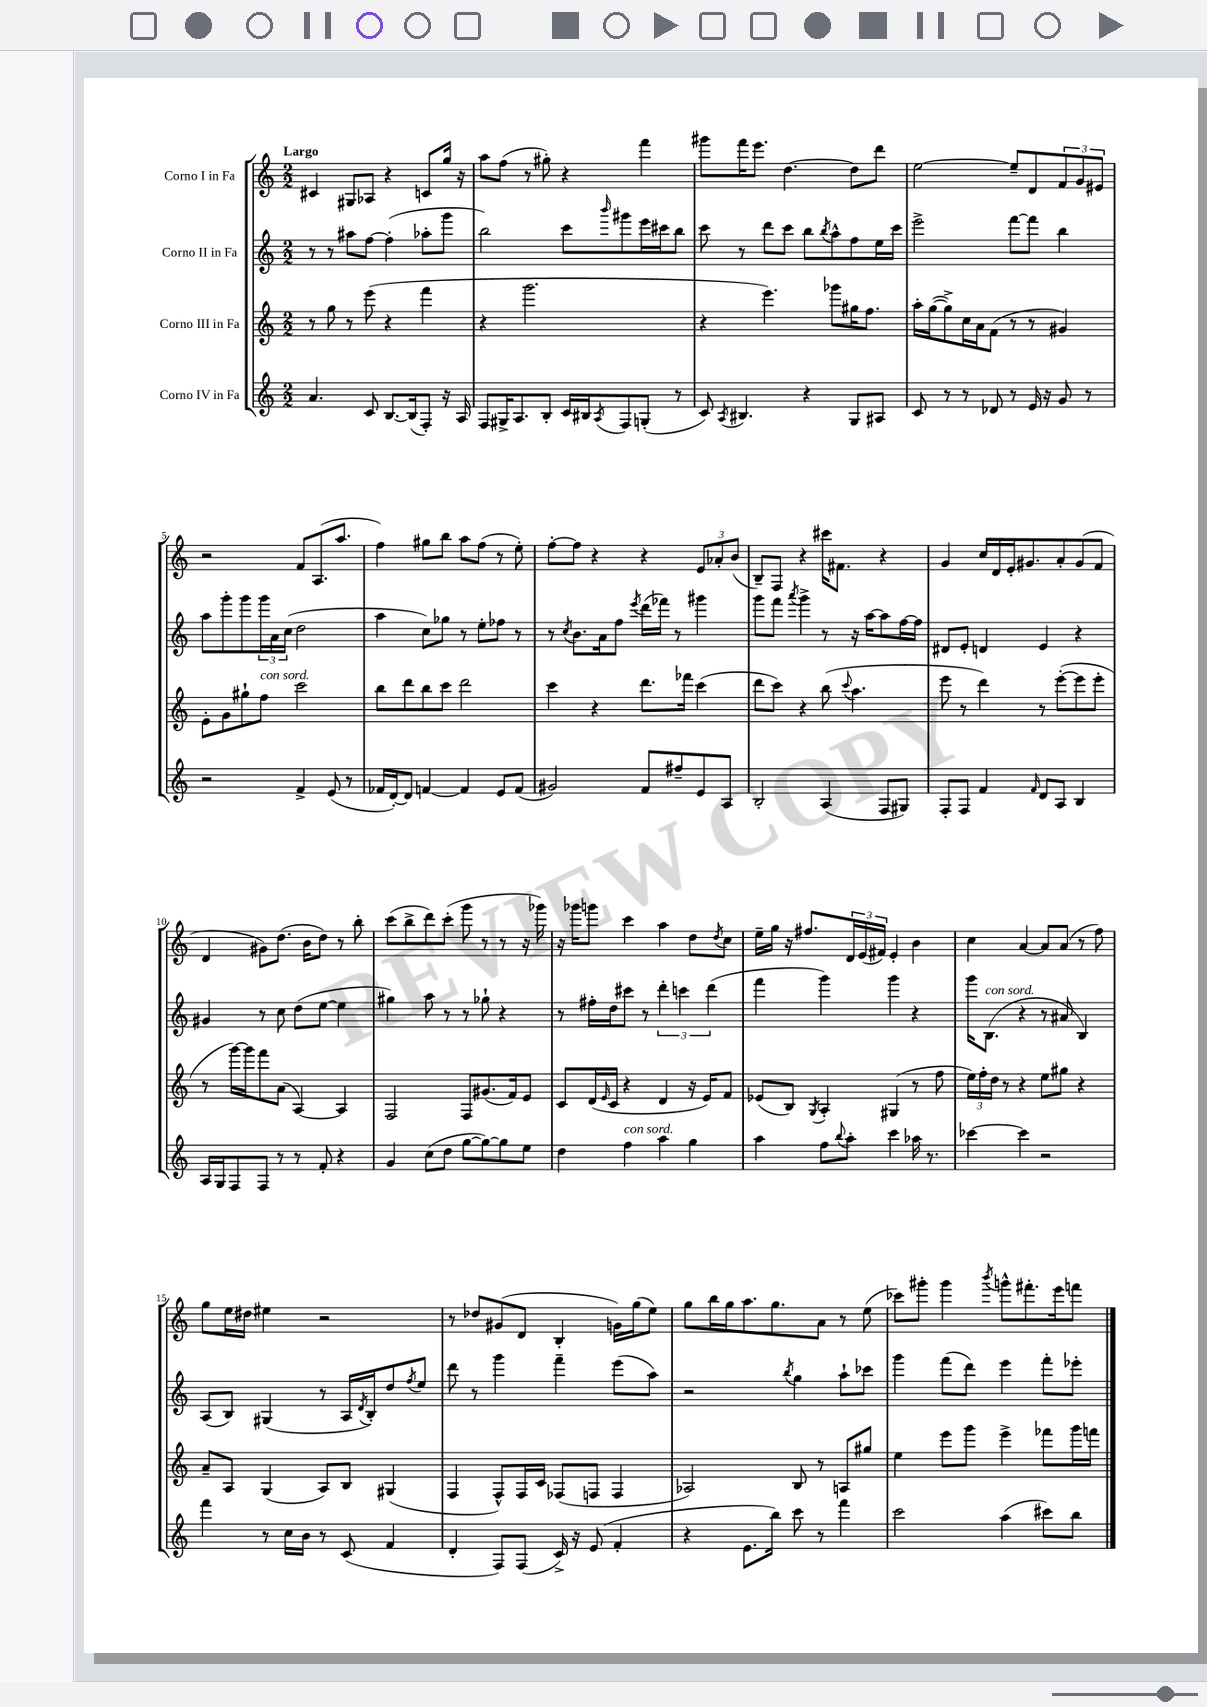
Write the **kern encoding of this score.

**kern	**kern	**kern	**kern
*staff4	*staff3	*staff2	*staff1
*clefG2	*clefG2	*clefG2	*clefG2
*k[]	*k[]	*k[]	*k[]
*M2/2	*M2/2	*M2/2	*M2/2
4.a/	8r	8r	4c#/
.	8gg\	8r	.
.	8r	8aa#\L	8G#/L
8c/	(8eee\	[8ff\J	8A-/J
[8.B/L	4r	(4ff'\]	4r
(16B/]k	.	.	.
8F'/J)	4fff\	8aa-'\L	8c/L
16r	.	8ggg\J	16gg/Jk
16A/	.	.	16r
=	=	=	=
8F/L	4r	2bb\)	8aa\L
16G#^/K	.	.	(8ff\J
8.A/	.	.	.
.	2.ggg\	.	8r
8B'/J	.	.	8gg#'\)
16c/LL	.	8ccc\L	4r
16B#/J	.	.	.
8qA/	.	16qqbbb/	.
8F/	.	8ggg#\	.
(8G'/J	.	16eee\L	4fff\
.	.	16ccc#\J	.
8r	.	8bb\J	.
=	=	=	=
8c/)	4r	8ccc\	8ggg#\L
8qA/	.	.	.
4.B#/	.	8r	16fff\K
.	.	.	8.eee\J
.	4.eee\)	8ddd\L	.
.	.	8ccc\J	[4.dd\
4r	.	8bb\L	.
.	.	8qbb/	.
.	8ggg-\L	8aa^^\	.
8G/L	16gg#\K	8ff\	8dd\]L
.	8.ff\J	.	.
8A#/J	.	16ee\L	8ddd\J
.	.	16ccc\JJ	.
=	=	=	=
8c/	16aa'\LL	2eee^\	[2ee\
.	([16gg\J	.	.
8r	8gg^\])	.	.
8r	16cc\L	.	.
.	16a\J	.	.
8d-/	(8f\J	.	.
8r	8r	[8fff\L	8ee~/]L
16e/	8r	8fff\]J	8d/
16r	.	.	.
8g/	4g#/)	4bb\	12f/
.	.	.	12g/
8r	.	.	.
.	.	.	12e#/J
=	=	=	=
2r	8e'\L	8aa\L	2r
.	8g\	8ggg'\	.
.	8gg#`\	8ggg\	.
.	8ff\J	24ggg\L	.
.	.	24a\	.
.	.	(24cc\JJ	.
4f^/	2ccc\	2dd\	8f/L
.	.	.	(8.A/
(8e/	.	.	.
.	.	.	8.aa/J
8r	.	.	.
=	=	=	=
16f-/LL	8bb\L	4aa\	4ff\)
[16d'/J)	.	.	.
8d/]J	8ddd\	.	.
[4f/	8bb\	8cc\L)	8gg#\L
.	8ccc\J	8gg-\J	8bb\J
4f/]	2ddd\	8r	8aa\L
.	.	8ee'\L	(8ff\J
8e/L	.	8ff-\J	8r
(8f/J	.	8r	8ee'\)
=	=	=	=
2g#/)	4ccc\	8r	[8ff'\L
.	.	8qcc/	.
.	.	8.b\L	8ff\]J
.	4r	.	4r
.	.	16a\k	.
.	.	8ff\J	.
.	.	8qeee/	.
8f/L	8.ddd\L	(16ddd\LL	4r
.	.	16fff-\JJ)	.
8ff#~/	.	8r	.
.	16fff-\Jk	.	.
8e/	(4ccc\	4ggg#\	12e/L
.	.	.	12a-'/
8A/J	.	.	.
.	.	.	(12b/J
=	=	=	=
2B'/	8ddd\L	8ggg\L	8B~/L)
.	8ccc\J)	8fff\J	8F/J
.	.	8qaaa/	.
.	4r	4ggg^\	4r
(4A/	(8bb\	8r	16ccc#\LK
.	.	.	8.f#\J
.	8qqccc/	.	.
.	4.aa\	16r	.
.	.	[16aa\LK	.
8F/L	.	8aa\]	4r
8G#/J)	.	[16ff\L	.
.	.	16ff\]JJ	.
=	=	=	=
8F'/L	8eee\	8d#/L	4g/
8F/J	8r	8e'/J	.
4f/	4ddd\)	4d/	16cc/LL
.	.	.	16d/
.	.	.	16e'/J
.	.	.	8.g#/
16qqf/	.	.	.
8d/L	8r	4e/	.
8A/J	([8eee'\L	.	8a'/
4B/	8eee\]	4r	(8g#/
.	8eee'\J	.	8f/J
=	=	=	=
16A/LL	8r	4g#/	4d/
16G/J	.	.	.
8F/	[16ggg\LL)	.	.
.	16ggg\]J	.	.
8F/J	8fff\	8r	8g#\L)
8r	(8a\J	8cc\	(8.dd\J
8r	[4A/)	(8dd\L	.
.	.	.	16b\LK
8f'/	.	[8ee\J	8dd\J)
4r	4A/]	4ee\]	8r
.	.	.	8bb'\
=	=	=	=
4g/	2F/	4gg#\)	(8ccc\L
.	.	.	8bb^\
(8cc\L	.	8aa\	8ddd\)
8dd\J	.	8r	(8ccc'\J
[8gg\L	8F/L	8r	8ggg\
8gg\_)	(8.g#/	8gg-`\	8r
8gg\]	.	4r	8r
.	16f/k)	.	.
8ee\J	8e/J	.	16r
.	.	.	16ggg-\)
=	=	=	=
4dd\	8c/L	8r	16r
.	.	.	16ggg-\LK
.	(16d/L	16ff#'\LL	8ggg\J
.	16qqe/	.	.
.	16c/JJ	16dd\J	.
4ff\	4r	8ccc#\J	4ccc\
.	.	8r	.
4aa\	4d/	6ddd'\	4aa\
.	.	6ccc\	.
4gg\	16r	.	8dd\L
.	16e/LK)	.	.
.	.	(6ddd\	.
.	.	.	8qdd/
.	8f/J	.	8cc\J
=	=	=	=
4aa\	(8e-/L	4fff\	16ee~\LL
.	.	.	16gg\JJ
.	8B/J)	.	16r
.	.	.	8.ff#/L
.	8qG/	.	.
8ff\L	4A'/	4ggg\)	.
8qqbb/	.	.	.
8aa'\J	.	.	24d/L
.	.	.	(24e/
.	.	.	24f#/JJ)
4ccc\	(4G#/	4ggg\	4e'/
16aa-\	8r	4r	4b\
8.r	.	.	.
.	8ff\	.	.
=	=	=	=
[4ccc-\	24ee\LL)	16ggg\LK	4cc\
.	24ff'\	.	.
.	.	(8.B\J	.
.	24dd\JJ	.	.
.	8r	.	.
4ccc-\]	4r	4r	[4a/
2r	8ee\L	8r	8a/]L
.	8gg#\J	8a#/	(8a/J
.	4r	4B/)	8r
.	.	.	8ff\)
=	=	=	=
4fff\	8a~/L	(8A/L	8gg\L
.	8A/J	8B/J)	16ee\L
.	.	.	16dd#\JJ
8r	(4G/	(4G#/	4ee#\
16cc\LL	.	.	.
16b\JJ	.	.	.
8r	8A/L)	8r	2r
(8c/	8B/J	16A/LL	.
.	.	8qd/	.
.	.	16B'/J)	.
4f/	(4G#/	8dd/	.
.	.	8qff/	.
.	.	8ee/J	.
=	=	=	=
4d'/	4F/	8ddd\	8r
.	.	8r	8dd-/L
8F/L)	8F^^/L)	4ggg\	(8g#/
(8F/J	16F/L	.	8d/J
.	16c/JJ	.	.
16c^/)	(8F-/L	4fff~\	4B'/
16r	.	.	.
(8e/	8F/J	.	.
4f'/	4F/	(8eee\L	16g\LL)
.	.	.	(16gg\J
.	.	8aa\J)	8ee\J)
=	=	=	=
4r	2A-/)	2r	8gg\L
.	.	.	16bb\L
.	.	.	16gg\J
8.e\L	.	.	8.aa\
16bb\Jk)	.	.	8.gg\
.	.	8qbb/	.
8ccc\	8B/	4gg\	.
8r	8r	.	8a\J
4fff\	8A/L	8aa`\L	8r
.	8gg#/J	8ccc-\J	(8ee\
=	=	=	=
2ccc\	4ee\	4ggg\	8ccc-\L)
.	.	.	8ggg#'\J
.	8eee\L	(8fff\L	4ggg#\
.	8ggg\J	8ddd\J)	.
.	.	.	8qbbb/
(4aa\	4eee^\	4eee\	8ggg^^\L
.	.	.	8.fff#'\
8ccc#\L)	8fff-\L	8fff'\L	.
.	.	.	16eee\k
8bb\J	16ggg\L	8eee-'\J	8fff\J
.	16fff\JJ	.	.
==	==	==	==
*-	*-	*-	*-
